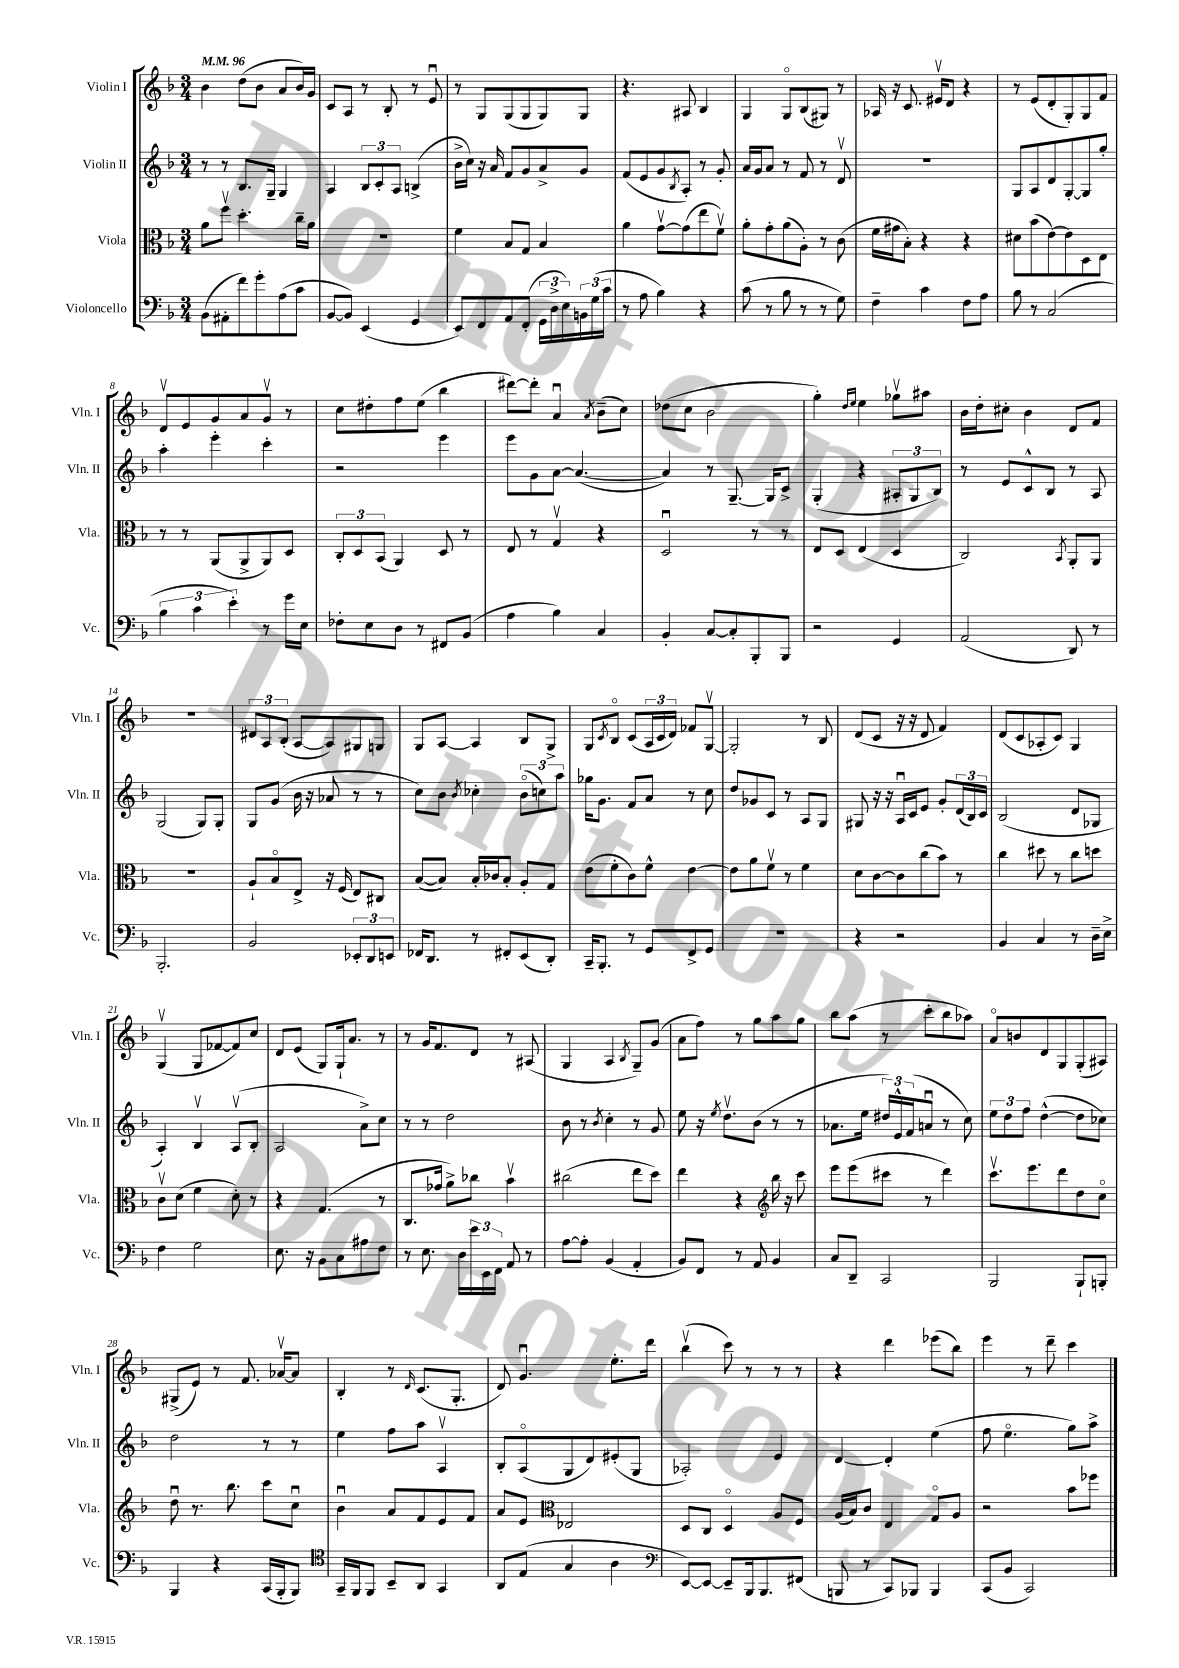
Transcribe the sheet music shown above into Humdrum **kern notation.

**kern	**kern	**kern	**kern
*staff4	*staff3	*staff2	*staff1
*clefF4	*clefC3	*clefG2	*clefG2
*k[b-]	*k[b-]	*k[b-]	*k[b-]
*M3/4	*M3/4	*M3/4	*M3/4
*MM96	*MM96	*MM96	*MM96
(8BB-\L	8a\L	8r	4b-\
8AA#'\	8ffv\J	8r	.
8f\)	4.dd'\	8.B-/L	(8dd\L
8g'\	.	.	8b-\J
.	.	16G~/Jk	.
(8A\	.	4G/	8a/L
8c\J	16cc~\LL	.	16b-/L)
.	16a\JJ	.	16g/JJ
=	=	=	=
[8BB-/L	2.r	4A/	8c/L
8BB-/]J)	.	.	8A/J
(4EE/	.	12B-/L	8r
.	.	12c'/	.
.	.	.	8B-'/
.	.	12A/J	.
4GG/	.	(4B^/	8r
.	.	.	8eu/
=	=	=	=
8EE/L)	4f\	16b-^\LL	8r
.	.	16cc\JJ)	.
8FF/	.	16r	8G/L
.	.	16a/	.
8AA/	8B-/L	8f/L	(8G/
(8FF'/J	8G/J	8g/	8G/
24GG\LL	4B-/	8a^/	8G/)
24D^\	.	.	.
24E\)	.	.	.
24BB\	.	8g/J	8G/J
(24G\	.	.	.
24c\JJ	.	.	.
=	=	=	=
8r	4a\	(8f/L	4.r
8A\	.	8e/	.
4B-\)	[8gv\L	8g/	.
.	.	8qB-/	.
.	(8g\]	8A'/J)	8A#/
4r	8ee\	8r	4B-/
.	8fv\J)	8g'/	.
=	=	=	=
(8c\	8a'\L	16a/LL	4G/
.	.	16g/J	.
8r	8g'\	8a/J	.
8B-\	(8a\	8r	8Go/L
8r	8A'\J)	8f/	(8B-/
8r	8r	8r	8G#/J)
8G\)	(8c\	8dv/	8r
=	=	=	=
4F~\	16f\LL	2.r	16A-/
.	16g#\J	.	16r
.	8B-'\J)	.	8.c/
4c\	4r	.	.
.	.	.	16e#v/LK
.	.	.	8d/J
8F\L	4r	.	4r
8A\J	.	.	.
=	=	=	=
8B-\	8d#\L	8G/L	8r
8r	(8b-\	8A/	(8e/L
(2C/	[8e\)	8d/	8d'/
.	8e\]	[8G'/	8G'/)
.	8D\	8G/]	8G/
.	8E\J	8gg'/J	8f/J
=	=	=	=
6B-\	8r	4aa'\	8dv/L
.	8r	.	8e/
6c\	.	.	.
.	(8AA/L	4eee'\	8g/
6e'\)	.	.	.
.	8AA^/	.	8a/
8r	8AA/)	4ccc'\	8gv/J
16g\LL	8D/J	.	8r
16E\JJ	.	.	.
=	=	=	=
8F-'\L	12C'/L	2r	8cc\L
.	12D/	.	.
8E\	.	.	8dd#'\
.	(12BB-/J	.	.
8D\J	4AA/)	.	8ff\
8r	.	.	(8ee\J
8FF#/L	8D/	4eee\	4bb-\
(8BB-/J	8r	.	.
=	=	=	=
4A\	8E/	8eee\L	[8ddd#\L)
.	8r	8g\	8ddd#'\]J
4B-\)	4Gv/	[8a\J	4au/
.	.	(4.a/_	.
.	.	.	8qa/
4C/	4r	.	(8b-~\L
.	.	.	8cc\J)
=	=	=	=
4BB-'/	2Du/	4a/])	(8dd-\L
.	.	.	8cc\J
[8C/L	.	8r	2b-\
8C'/]	.	[8.G~/	.
8BBB-'/	8r	.	.
.	.	16G/]LK	.
8BBB-/J	8r	8c^/J	.
=	=	=	=
2r	8E/L	(4G'/	4gg'\)
.	8D/J	.	.
.	.	.	16qqdd/LL
.	.	.	16qqee/JJ
.	(4E/	4r	4ee\
4GG/	4D/	12A#'/L	8gg-v\L
.	.	12G/	.
.	.	.	8aa#\J
.	.	12B-/J)	.
=	=	=	=
(2AA/	2C/)	8r	16b-\LL
.	.	.	16dd'\J
.	.	8e/L	8cc#'\J
.	.	8c^^/	4b-\
.	.	8B-/J	.
.	8qBB-/	.	.
8DD/)	8AA'/L	8r	8d/L
8r	8AA/J	8A/	8f/J
=	=	=	=
2.BBB-'/	2.r	(2G/	2.r
.	.	8G/L)	.
.	.	8G'/J	.
=	=	=	=
2BB-/	8A`/L	8G/L	12d#/L
.	.	.	12A/
.	8B-o/	(8g/J	.
.	.	.	(12B-'/J
.	8E^/J	16b-\	[8A/L
.	.	16r	.
.	16r	8a-/	8A/])
.	(16F/	.	.
12EE-'/L	8E/L)	8r	8G#/
12DD/	.	.	.
.	8C#/J	8r	8G/J
12EE/J	.	.	.
=	=	=	=
16FF-/LK	([8B-/L	8cc\L)	8G/L
8.DD/J	.	.	.
.	8B-/]J)	8b-\J	[8A/J
.	.	8qb-/	.
8r	16B-'/LL	4cc-'\	4A/]
.	16c-/J	.	.
8FF#'/L	8B-'/J	.	.
(8EE/	8A'/L	(12b-o\L	8B-/L
.	.	12cc\)	.
8DD'/J)	8G/J	.	8G^/J
.	.	12aa\J	.
=	=	=	=
16CC~/LK	(8e\L	16gg-\LK	8G/L
8.BBB-'/J	.	8.g\J	.
.	.	.	8qc/
.	8f'\	.	8B-o/J
8r	8c\)	8f/L	(8c/L
8GG/L	8f^^\J	8a/J	24A/L
.	.	.	24c/
.	.	.	24d/JJ)
8FF^/	[4e\	8r	8f-/L
8GG/J	.	8cc\	[8Gv/J
=	=	=	=
2.r	8e\]L	8dd/L	2G'/]
.	8a\	8g-/	.
.	8fv\J	8c/J	.
.	8r	8r	.
.	4f\	8A/L	8r
.	.	8G/J	8B-/
=	=	=	=
4r	8d\L	8G#/	(8d/L
.	[8c\	16r	8c/J
.	.	16r	.
2r	8c\]	16Au/LL	16r
.	.	16c/J	16r
.	(8cc\	8e/J	8d/
.	8b-\J)	8g'/L	4f/)
.	8r	(24d/L	.
.	.	24B-/)	.
.	.	24c/JJ	.
=	=	=	=
4BB-/	4cc\	(2B-/	(8d/L
.	.	.	8c/
4C/	8dd#\	.	8A-'/
.	8r	.	8c/J)
8r	8cc\L	8d/L	4G/
16D~\LL	8dd\J	8G-/J	.
16E^\JJ	.	.	.
=	=	=	=
4F\	8cv\L	4A'/)	(4Gv/
.	(8d\J	.	.
2G\	4f\	4B-v/	8G/L
.	.	.	[8f-/
.	8d'\)	(8Av/L	8f-/])
.	8r	8B-'/J	8cc/J
=	=	=	=
8.E\	4r	2A/	8d/L
.	.	.	(8e/J
16r	.	.	.
8BB-\L	(4.G/	.	8G/L)
8C\	.	.	16G`/k
.	.	.	8.a/J
8A#\	.	8a^\L)	.
8F\J	8r	8cc\J	8r
=	=	=	=
8r	8.C/L	8r	8r
8.E\	.	8r	16g/LK
.	16g-/Jk	.	8.f/
.	8a^\L)	2dd\	.
16D\LL	.	.	.
24e\	8cc-\J	.	8d/J
24EE\	.	.	.
24FF\JJ	.	.	.
8AA/	4b-v\	.	8r
8r	.	.	(8A#/
=	=	=	=
[8A\L	(2cc#\	8b-\	4G/
8A'\]J	.	8r	.
.	.	8qb-/	.
(4BB-/	.	4cc'\	4A/
.	.	.	8qB-/
4AA'/	8ee\L	8r	8G~/L)
.	8dd\J)	8g/	(8g/J
=	=	=	=
8BB-/L)	4ee\	8ee\	8a\L
8FF/J	.	16r	8ff\J)
.	.	8qee/	.
.	.	8.ddv\L	.
8r	4r	.	8r
8AA/	.	(8b-\J	8gg\L
*	*clefG2	*	*
4BB-/	16bb-\	8r	8aa\
.	16r	.	.
.	8ccc\	8r	8gg\J
=	=	=	=
8C/L	8eee\L	8.a-\L	8bb-\L
8DD~/J	(8eee\	.	(8aa\J
.	.	16ee\Jk	.
2CC/	8ccc#\J	24dd#/LL)	8r
.	.	24e^^/	.
.	.	(24f/J	.
.	8r	8au/J	8ccc'\L
.	4ddd\)	8r	8bb-\
.	.	8cc\)	8aa-\J)
=	=	=	=
2BBB-/	8.cccv\L	12ee\L	8ao/L
.	.	12dd\	.
.	.	.	8b/
.	.	12ff\J	.
.	8.eee\	.	.
.	.	([4dd^^\	8d/
.	8ddd\	.	8G/
8BBB-`/L	8dd\	8dd\]L	(8G'/
8BBB'/J	8cco\J	8cc-\J)	8A#/J)
=	=	=	=
4BBB-/	8ddu\	2dd\	(8G#^/L
.	8.r	.	8e/J)
4r	.	.	8r
.	8.bb-\	.	.
.	.	.	8.f/
(16CC/LL	8ccc\L	8r	.
16BBB-'/J	.	.	[16a-v/LK
8BBB-/J)	8ccu\J	8r	8a-/]J
=	=	=	=
*clefC4	*	*	*
16GG~/LL	4b-u\	4ee\	4B-'/
16FF/J	.	.	.
8FF/J	.	.	.
8BB-~/L	8a/L	8ff\L	8r
.	.	.	16qqd/
8AA/J	8f/	8aa\J	(8.c/L
4GG/	8e/	4Av/	.
.	.	.	8.G'/J
.	8f/J	.	.
=	=	=	=
8AA/L	8a/L	8B-'/L	8d/)
(8E/J	8e/J	(8Ao/	4.gu/
*	*clefC3	*	*
4G/	2E-/	8G/	.
.	.	8d/)	.
4A\	.	(8e#'/	8.ee'\L
.	.	8G/J	.
.	.	.	16ddd\Jk
=	=	=	=
*clefF4	*	*	*
[8EE/L)	8D/L	2A-'/)	(4bb-v\
8EE/_J	8C/J	.	.
8EE~/]L	4Do/	.	8ccc\)
16BBB-/k	.	.	8r
8.BBB-/	.	.	.
.	8A/L	4e/	8r
(8FF#/J	8F/J	.	8r
=	=	=	=
8BBB/	(16A/LL	[4d/	4r
.	16B-/J)	.	.
8r	8c/J	.	.
8CC/L)	4E/	4d'/]	4ddd\
8BBB-/J	.	.	.
4BBB-/	8Go/L	(4ee\	(8eee-\L
.	8A/J	.	8bb-\J)
=	=	=	=
(8CC/L	2r	8ff\	4eee\
8BB-/J	.	4.eeo\	.
2CC/)	.	.	8r
.	.	.	8ddd~\
.	8b-\L	8gg\L)	4ccc\
.	8ff-\J	8aa^\J	.
==	==	==	==
*-	*-	*-	*-
